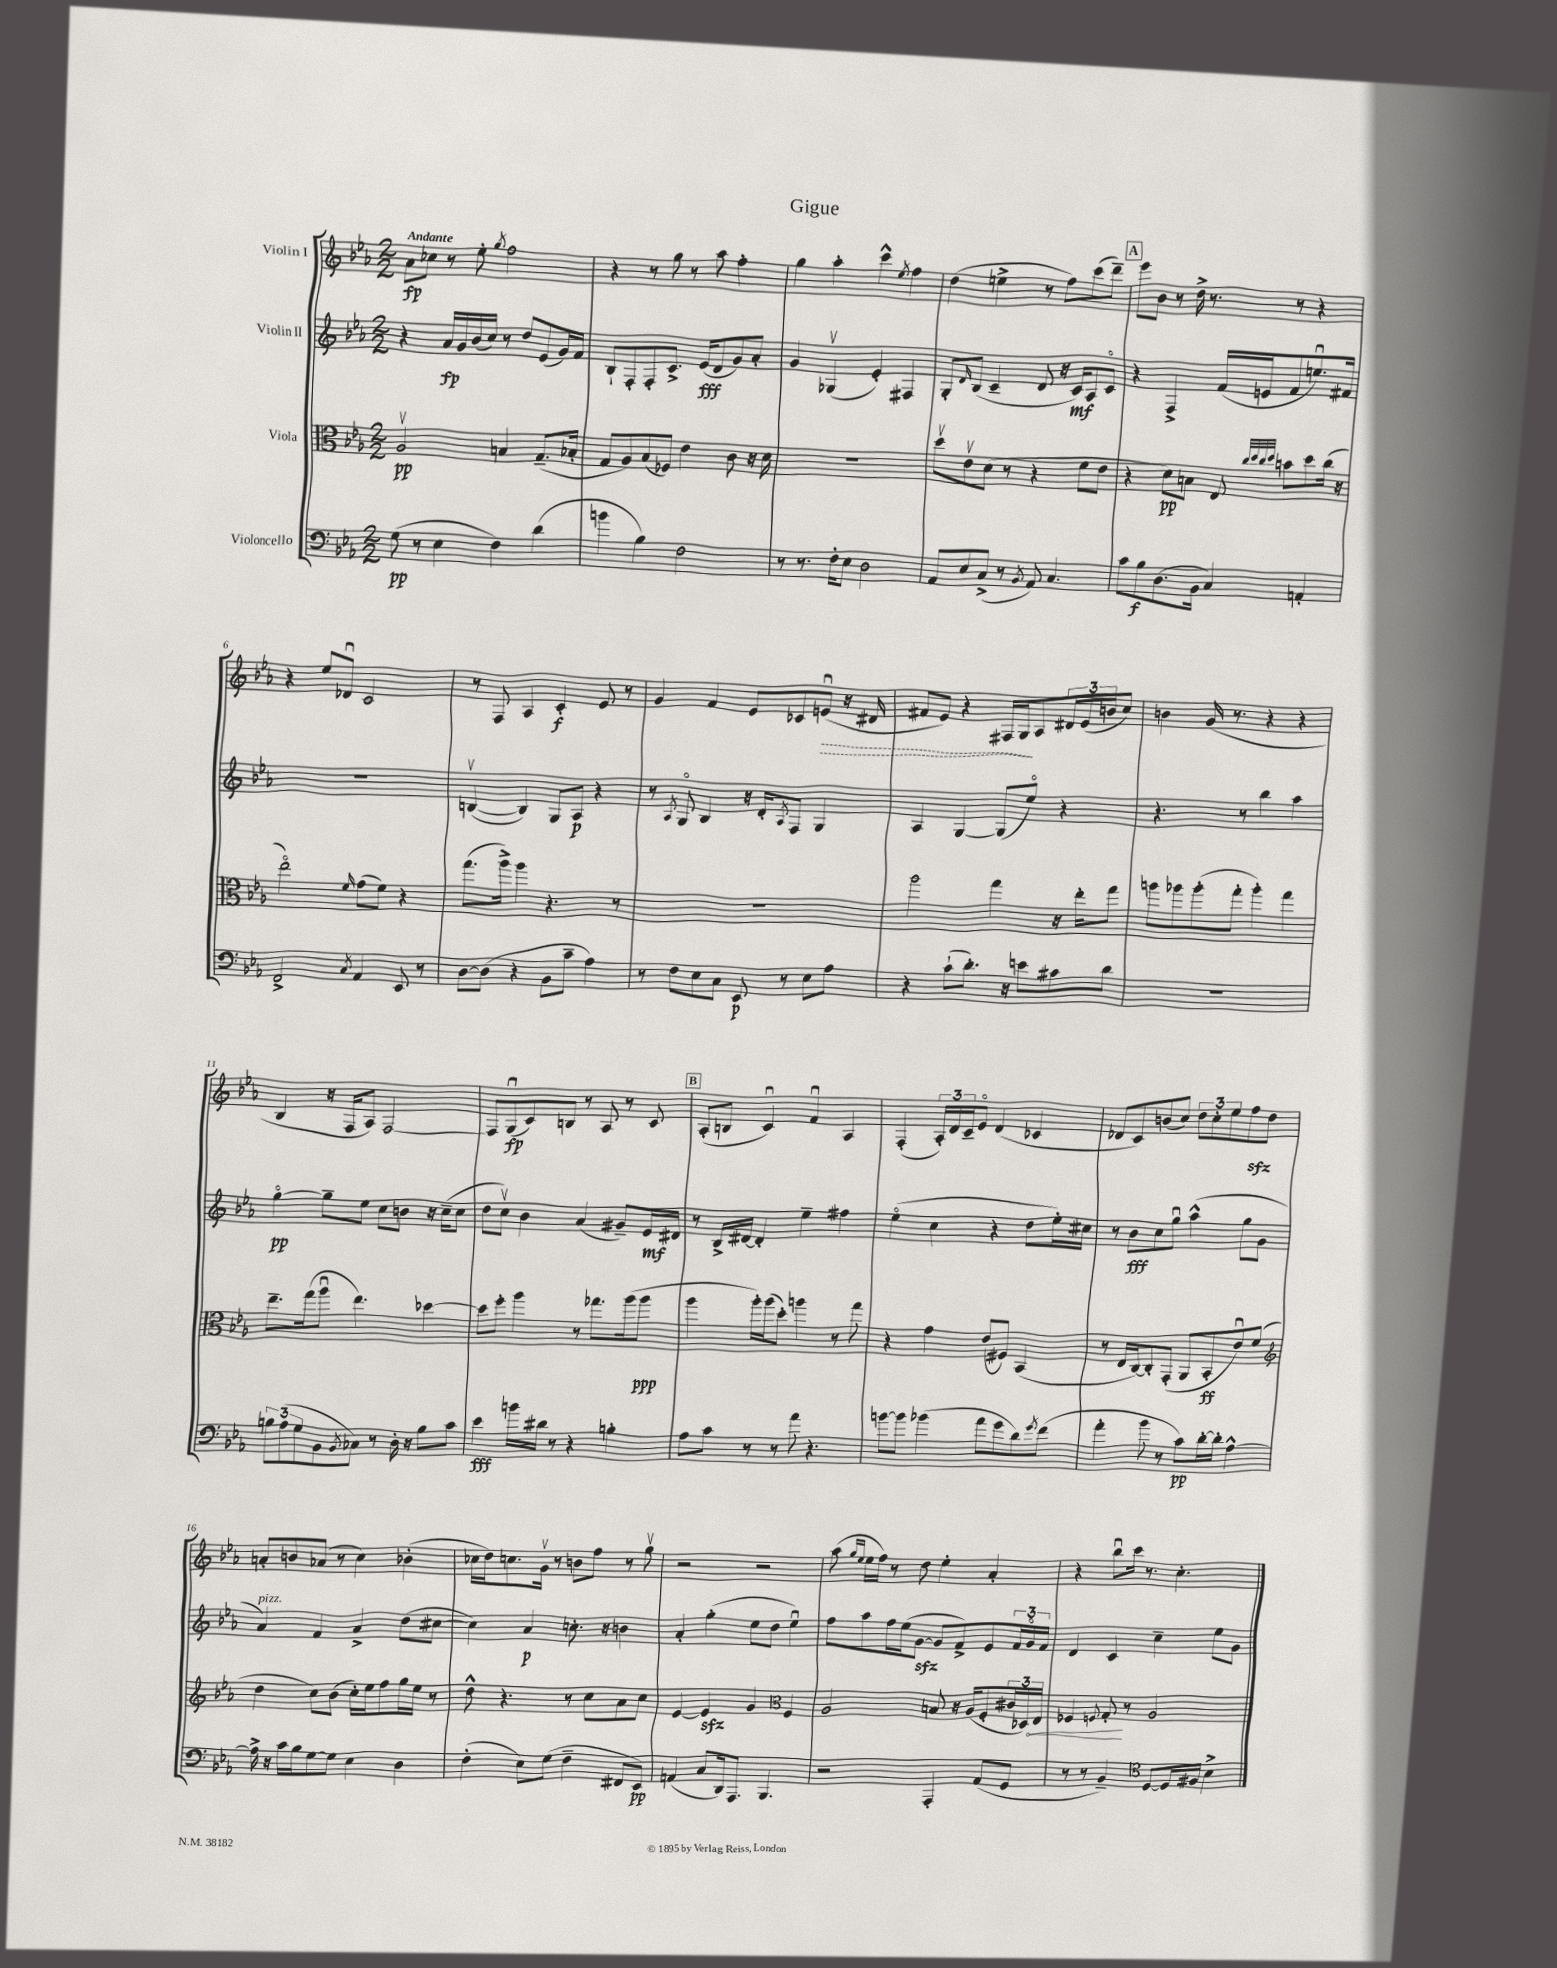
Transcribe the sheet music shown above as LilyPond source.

\header { title = "Gigue" }
<<
\new StaffGroup <<
\new Staff = "s0" \with { instrumentName = "Violin I" } {
    \clef treble \key ees \major \numericTimeSignature \time 2/2 \tempo "Andante"
    aes'8\fp ces''8 r8 ees''8-. \acciaccatura { g''8 } f''2 |
    r4 r8 g''8 r8 aes''8 f''4-. |
    g''4 aes''4-. c'''4-^ \acciaccatura { ees''8 } f''4 |
    d''4( e''4-> r8 f''8) c'''8( d'''8--) |
    \mark \markup { \box "A" } ees'''8 bes'8 r8 d''16-> r8. r8 r4 |
    r4 ees''8 des'8\downbow c'2 |
    r8 f8 aes4 c'4-.\f ees'8 r8 |
    g'4 f'4 ees'8 ces'8 \once \override Hairpin.style = #'dashed-line e'8\downbow\>( r16 dis'16 |
    fis'8 ees'8) r4 fis16 g16\! aes8 \tuplet 3/2 { dis'16 ees'16( b'16 } c''8) |
    b'4 g'16( r8. r4 r4 |
    bes4 r16 f16 aes8) f2~ |
    f8 g8\downbow\fp( c'8) b8 r8 aes8 r8 c'8 |
    \mark \markup { \box "B" } aes8-.( b8 c'4\downbow) f'4\downbow aes4 |
    f4-.( \tuplet 3/2 { aes16-.) d'16 c'16-- } ees'8\flageolet d'4( ces'4 |
    des'8 c'8) b'8( c''8) \tuplet 3/2 { d''8 c''8-. ees''8 } f''8\sfz d''8 |
    a'8-. b'8 aes'8( r8 c''4) bes'4-.( |
    ces''16 d''16) c''8. g'16\upbow r8 b'8 f''8 r8 g''8\upbow |
    r2 r2 |
    aes''8( \grace { g''16 ees''16 } ees''16 f''16) r8 d''8 ees''4-. aes'4-. |
    r4 bes''8\downbow c'''16 r8. c''4.-. \bar "|." |
}
\new Staff = "s1" \with { instrumentName = "Violin II" } {
    \clef treble \key ees \major \numericTimeSignature \time 2/2
    r4 aes'16\fp g'16 bes'16( c''16) r8 d''8 ees'8( g'16) f'16 |
    bes8-! f8-. f8-. c'8.-> ees'16\fff( d'8 g'8) aes'8-. |
    g'4 ges4\upbow( ees'4-.) fis4 |
    g8-. \grace { d'16 } bes8( c'4-- d'8 r16 c'16\mf) aes8 c'8\flageolet |
    \mark \markup { \box "A" } r4 f4-> f'16( e'16 f'8 e''8.\downbow) fis'16 |
    R1 |
    b4~\upbow( b4) g8 aes8\p r4 |
    r8 \acciaccatura { aes8 } g8\flageolet bes4 r16 d'16-. \acciaccatura { aes8 } f8 g4 |
    aes4 g4~ g8( ees''8\flageolet) r4 |
    r4. r8 bes''4 aes''4 |
    g''4~\flageolet\pp g''8-- ees''8 c''8 b'8 r16 c''16--( c''8 |
    d''8 c''8\upbow) bes'4 aes'4( gis'8--) ees'16\mf dis'16 |
    \mark \markup { \box "B" } r8 bes16-> dis'16~ dis'4-. ees''4-- fis''4 |
    ees''4\flageolet( c''4 r4 d''8 ees''16-.) cis''16 |
    r8 bes'8\fff c''8 g''8\downbow aes''4-^( g''8 g'8 |
    aes'4^\markup { \italic "pizz." }) f'4 aes'4-> d''8( cis''8~ |
    cis''4) aes'4\p c''8.-. r16 b'4 |
    aes'4-. g''4-.( ees''8 d''8 ees''4\downbow) |
    f''8 aes''8 f''16 ees''16( g'8~\sfz g'8 f'8->) ees'8 \tuplet 3/2 { f'16 g'16\flageolet f'16 } |
    d'4 c'4 c''4-- ees''8 g'8 \bar "|." |
}
\new Staff = "s2" \with { instrumentName = "Viola" } {
    \clef alto \key ees \major \numericTimeSignature \time 2/2
    aes2\upbow\pp b4 g8.--( bes16-. |
    g8 aes8) bes8( fes8) ees'4 c'8 r16 d'16 |
    R1 |
    d''8\upbow ees'8\upbow d'8( r8 r4 f'8 ees'8 |
    \mark \markup { \box "A" } r4 d'8\pp) b8 ees8 \grace { c''32 d''32 c''32 d''32 } b'8 d''8 c''16( r16 |
    ees''2\flageolet) \grace { f'16 } g'8( f'8) r4 |
    g''8.( aes''16->) aes''4 r4. r8 |
    R1 |
    aes''2 g''4 r16 ees''16-. g''8 |
    a''8 aes''8 aes''8-.( g''8-. aes''4-.) g''4 |
    ees''8.-- g''16( aes''8\downbow ees''4.) des''4~ |
    des''8 f''8-. aes''4 r8 ges''8. aes''16( aes''8\ppp |
    \mark \markup { \box "B" } aes''4 aes''16-.) aes''16( d''8-.) a''4 r8 g''8 |
    r4 g'4 ees'8( fis8) bes,4( |
    r8 ees16 c16~) c8-. g,8-.( aes,8 bes,8-.\ff ees'8\downbow) f'8( |
    \clef treble d''4 c''8) bes'8( c''16-.) ees''16 f''8 g''16 ees''16 r8 |
    d''8-^ r4. r8 c''8 aes'8 c''8 |
    ees'4~ ees'4\sfz g'4 \clef alto f4 |
    aes2 b8 r16 aes16( f8-. \tuplet 3/2 { cis'16 des16) \once \override Hairpin.circled-tip = ##t ees16\< } |
    fes4 \appoggiatura { f8 } g8-.\! r8 aes2 \bar "|." |
}
\new Staff = "s3" \with { instrumentName = "Violoncello" } {
    \clef bass \key ees \major \numericTimeSignature \time 2/2
    g8\pp( r8 ees4 f4) d'4( |
    b'4 bes4) f2 |
    r8 r8. f16-. ees8 d2 |
    aes,8 ees8 c8->( r8 \acciaccatura { bes,8 } aes,8) c4. |
    \mark \markup { \box "A" } c'8 bes8\f d8.( bes,16 c4) a,4-. |
    f,2-> \acciaccatura { c8 } aes,4 ees,8 r8 |
    d8~ d8( r4 bes,8 c'8-- aes4) |
    r8 f8 ees8 c8 ees,8\p r8 ees8 aes8 |
    r4 c'8-!( d'8.-.) r16 e'8 cis'8 d'8 |
    R1 |
    \tuplet 3/2 { b8 aes8( g8 } bes,8 \acciaccatura { bes,8 } ces8) r8 d16-. r16 b8 c'8 |
    ees'4\fff b'16 dis'16 r8 r4 b4-. |
    \mark \markup { \box "B" } aes8 c'8 r8 r8 aes'8 r4. |
    b'8~ b'8 bes'4( aes'8 g'8 d'8) \acciaccatura { g'8 } f'8( |
    aes'4-. bes'8 r8 c'8\pp) d'16~-. d'16-. aes4~-^ |
    aes16-> r16 c'16 bes16 g8~ g8 ees4 d4 |
    f4-.( ees8) g8( f4-- fis,8 ees,8\pp) |
    a,4( c8 d,16) aes,,8. bes,,4. |
    r2 aes,,4-. aes,8( g,8 |
    r8 r8 bes,4--) \clef tenor d8~ d16 fis16 bes4-> \bar "|." |
}
>>
>>
